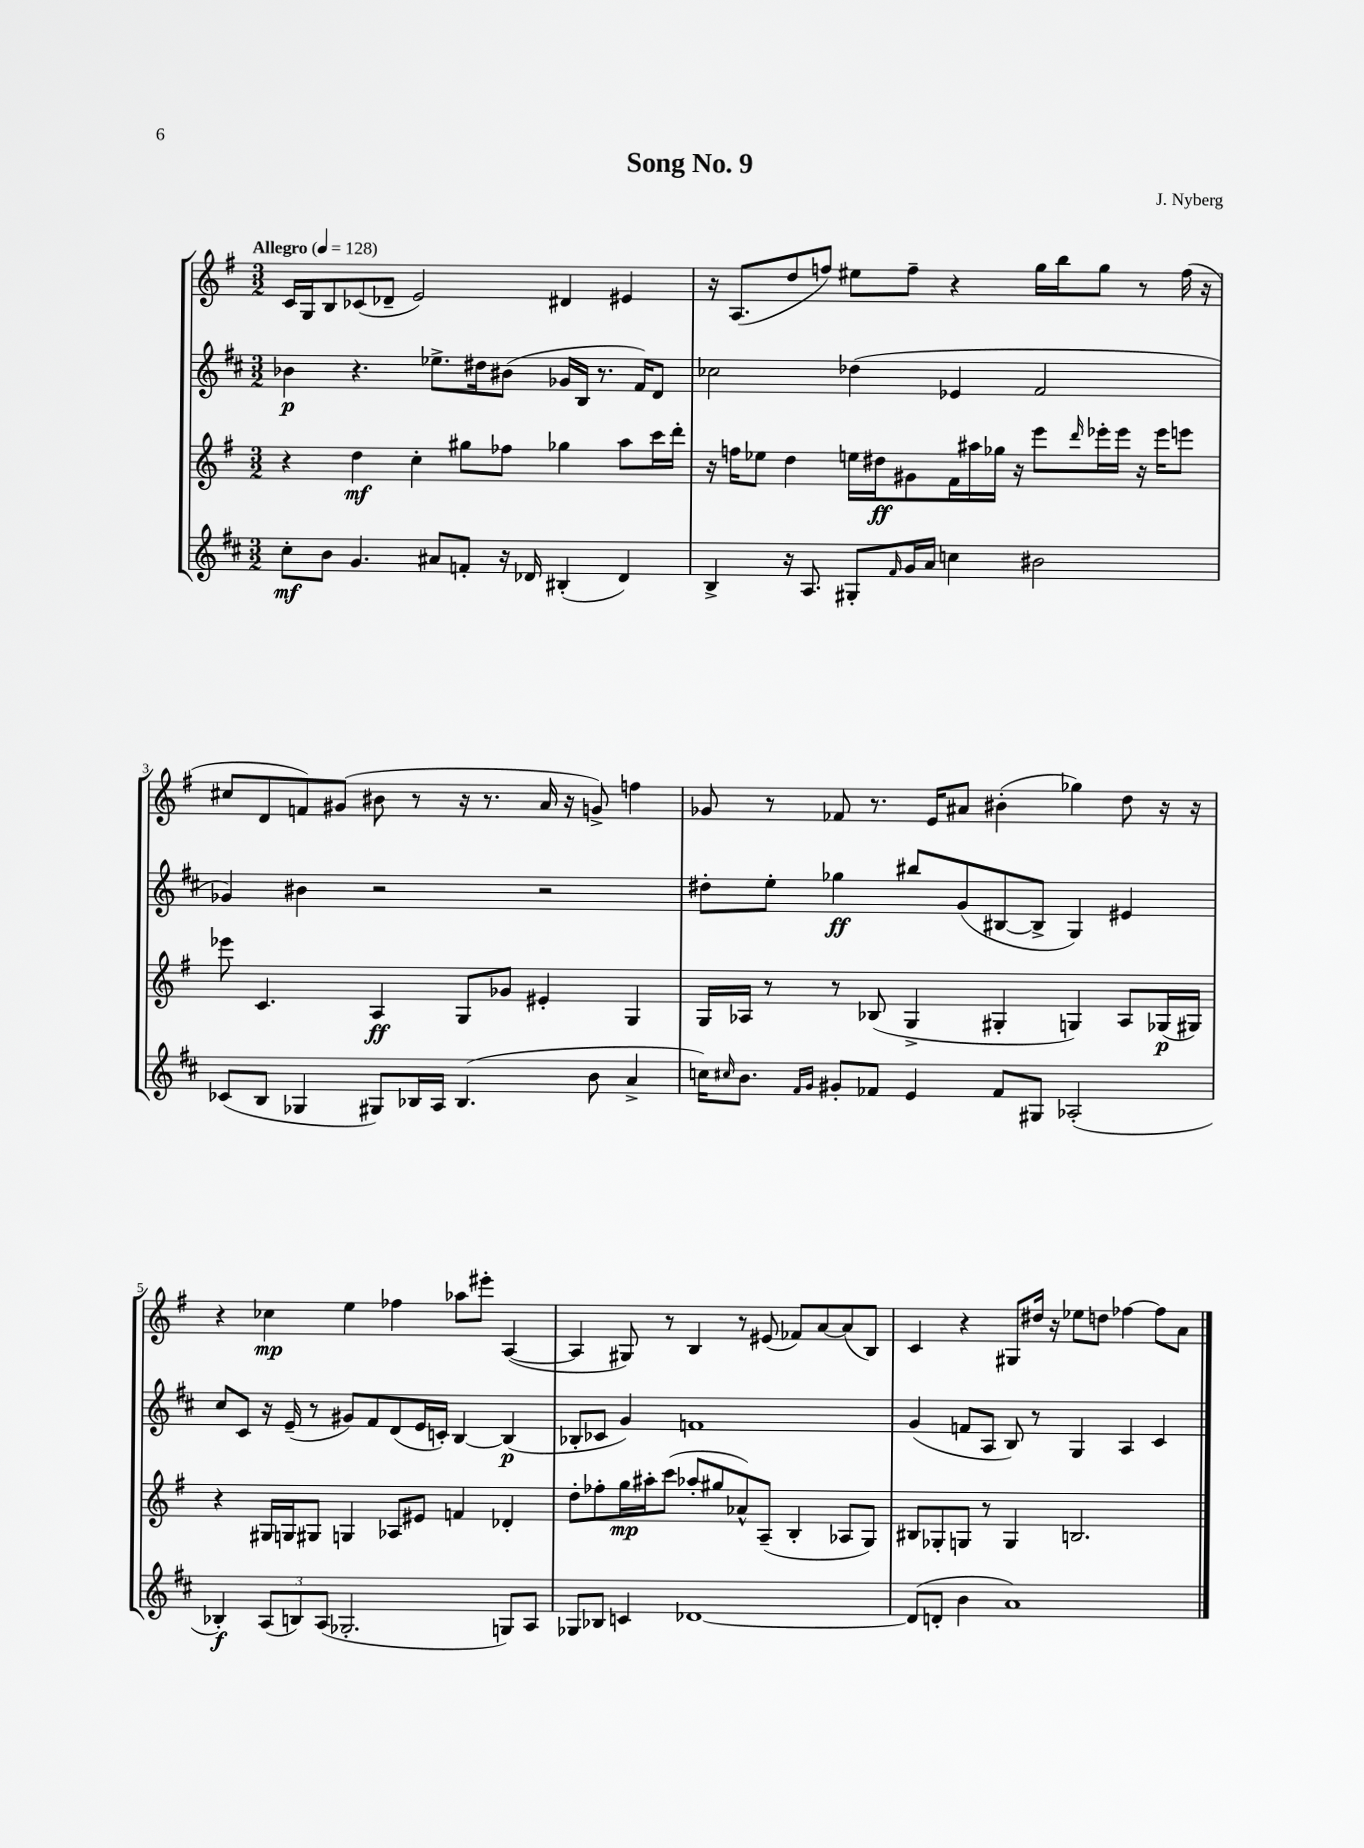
\header { title = "Song No. 9" composer = "J. Nyberg" }
<<
\new StaffGroup <<
\new Staff = "s0" {
    \clef treble \key g \major \numericTimeSignature \time 3/2 \tempo "Allegro" 4 = 128
    c'16 g16 b8 ces'8( des'8-- e'2) dis'4 eis'4 |
    r16 a8.( d''8 f''8) eis''8 f''8-- r4 g''16 b''16 g''8 r8 f''16( r16 |
    cis''8 d'8 f'8) gis'8( bis'8 r8 r16 r8. a'16 r16 g'8->) f''4 |
    ges'8 r8 fes'8 r8. e'16 ais'8 bis'4-.( ges''4) d''8 r16 r16 |
    r4 ces''4\mp e''4 fes''4 aes''8 eis'''8-. a4~( |
    a4 gis8) r8 b4 r8 eis'8( fes'8) a'8~ a'8( b8) |
    c'4 r4 gis8 dis''16 r16 ees''8 d''8 fes''4~ fes''8 a'8 \bar "|." |
}
\new Staff = "s1" {
    \clef treble \key d \major \numericTimeSignature \time 3/2
    bes'4\p r4. ees''8.-> dis''16 bis'8( ges'16 b16 r8. fis'16) d'8 |
    ces''2 des''4( ees'4 fis'2 |
    ges'4) bis'4 r2 r2 |
    dis''8-. e''8-. ges''4\ff bis''8 g'8( bis8~ bis8-> g4) eis'4 |
    cis''8 cis'8 r16 e'16--( r8 gis'8) fis'8 d'8( e'16 c'16-.) b4~ b4\p( |
    bes8-. ces'8 g'4) f'1 |
    g'4( f'8 a8 b8) r8 g4 a4 cis'4 \bar "|." |
}
\new Staff = "s2" {
    \clef treble \key g \major \numericTimeSignature \time 3/2
    r4 d''4\mf c''4-. gis''8 fes''8 ges''4 a''8 c'''16 d'''16-. |
    r16 f''16 ees''8 d''4 e''16 dis''16\ff gis'8 fis'16 ais''16 ges''16 r16 e'''8 \grace { d'''16 } ees'''16-. ees'''16 r16 ees'''16 e'''8 |
    ees'''8 c'4. a4\ff g8 ges'8 eis'4-. g4 |
    g16 aes16 r8 r8 bes8( g4-> gis4-. g4) aes8 ges16\p( gis16) |
    r4 gis16 g16 gis8 g4 aes8 eis'8 f'4 des'4-. |
    d''8-. fes''8-. g''16\mp ais''16-. c'''8( aes''8-. gis''8 aes'8-^) a8--( b4-. aes8 g8) |
    bis8 ges8-. g8 r8 g4 b2. \bar "|." |
}
\new Staff = "s3" {
    \clef treble \key d \major \numericTimeSignature \time 3/2
    cis''8-.\mf b'8 g'4. ais'8 f'8-. r16 des'16 bis4-.( des'4) |
    b4-> r16 a8. gis8-. \grace { fis'16 } g'16 a'16 c''4 bis'2 |
    ces'8( b8 ges4 gis8) bes16 a16 bes4.( b'8 a'4-> |
    c''16) \grace { cis''16 } b'8. \grace { fis'16 g'16 } gis'8-. fes'8 e'4 fes'8 gis8 aes2-.( |
    bes4-.\f) \tuplet 3/2 { a8( b8) a8( } ges2.-. g8) a8 |
    ges8 bes8 c'4 des'1~ |
    des'8( d'8-. b'4 a'1) \bar "|." |
}
>>
>>
